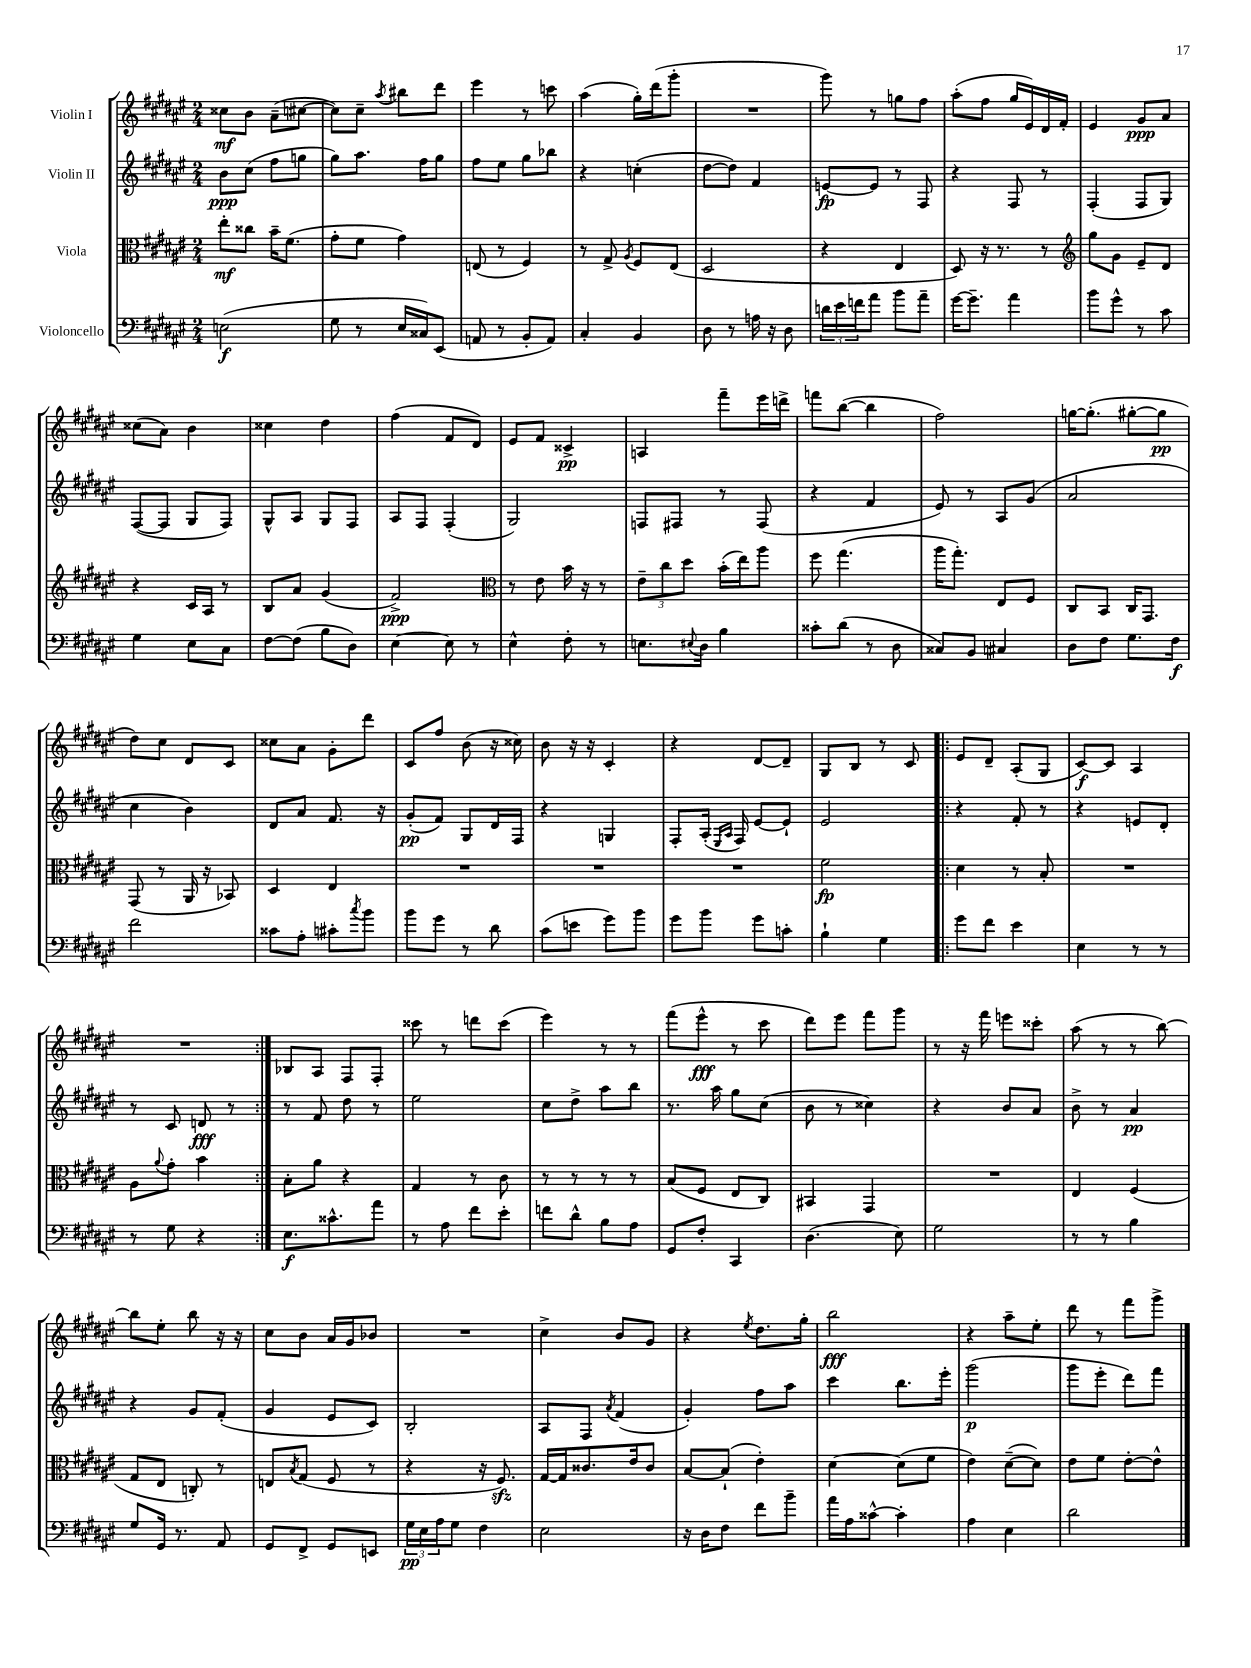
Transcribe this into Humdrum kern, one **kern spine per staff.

**kern	**kern	**kern	**kern
*staff4	*staff3	*staff2	*staff1
*clefF4	*clefC3	*clefG2	*clefG2
*k[f#c#g#d#a#e#]	*k[f#c#g#d#a#e#]	*k[f#c#g#d#a#e#]	*k[f#c#g#d#a#e#]
*M2/4	*M2/4	*M2/4	*M2/4
(2E	8ee#'	8b	8cc##
.	8cc##	(8cc#	8b
.	16b~	8ff#	(8a#~
.	(8.f#	.	.
.	.	8gg	[8cc#
=	=	=	=
8G#	8g#'	8gg#)	8cc#])
8r	8f#	8.aa#	8cc#~
.	.	.	8qaa#
16E#	4g#)	.	8bb#
16C##)	.	16ff#	.
(8EE#	.	8gg#	8ddd#
=	=	=	=
8AA	(8E	8ff#	4eee#
8r	8r	8ee#	.
8BB'	4F#)	8gg#	8r
8AA)	.	8bb-	8ccc
=	=	=	=
4C#'	8r	4r	(4aa#
.	8G#^	.	.
.	8qA#	.	.
4BB	8F#	(4cc'	16gg#')
.	.	.	(16ddd#
.	(8E#	.	8ggg#'
=	=	=	=
8D#	2D#	[8dd#	2r
8r	.	8dd#])	.
16A	.	4f#	.
16r	.	.	.
8D#	.	.	.
=	=	=	=
24d	4r	[8e	8ggg#)
24e#	.	.	.
24f	.	.	.
8a#	.	8e]	8r
8b	4E#	8r	8gg
8a#~	.	8F#	8ff#
=	=	=	=
[16g#	8D#)	4r	(8aa#'
8.g#~]	.	.	.
.	16r	.	8ff#
.	8.r	.	.
4a#	.	8F#	16gg#
.	.	.	16e#)
.	8r	8r	16d#
.	.	.	16f#'
=	=	=	=
*	*clefG2	*	*
8b	8gg#	(4F#'	4e#
8g#^^	8g#	.	.
8r	8e#~	8F#	8g#
8c#	8d#	8G#)	8a#
=	=	=	=
4G#	4r	([8F#	(8cc##
.	.	8F#]	8a#)
8E#	16c#	8G#	4b
.	16A#	.	.
8C#	8r	8F#)	.
=	=	=	=
[8F#	8B	8G#^^	4cc##
(8F#]	8a#	8A#	.
8B	(4g#	8G#	4dd#
8D#)	.	8F#	.
=	=	=	=
[4E#	2f#^)	8A#	(4ff#
.	.	8F#	.
8E#]	.	(4F#'	8f#
8r	.	.	8d#)
=	=	=	=
*	*clefC3	*	*
4E#^^	8r	2G#)	8e#
.	8e#	.	8f#
8F#'	16b	.	4c##^
.	16r	.	.
8r	8r	.	.
=	=	=	=
8.E	12e#~	8F	4A
.	12cc#	.	.
.	.	8F#	.
.	12dd#	.	.
8qqE#	.	.	.
16D#	.	.	.
4B	(16b'	8r	8fff#~
.	16ee#)	.	.
.	8aa#	(8F#	16eee#
.	.	.	16ddd^
=	=	=	=
8c##'	8ff#	4r	8fff
(8d#	(4.gg#	.	([8bb
8r	.	4f#	4bb]
8D#	.	.	.
=	=	=	=
8C##)	16aa#	8e#)	2ff#)
.	8.gg#')	.	.
8BB	.	8r	.
4C#	8E#	8A#	.
.	8F#	(8g#	.
=	=	=	=
8D#	8C#	2a#	[16gg
.	.	.	(8.gg']
8F#	8BB	.	.
8.G#	16C#	.	[8gg#'
.	8.GG#	.	.
.	.	.	8gg#]
16F#	.	.	.
=	=	=	=
2f#	(8GG#	4cc#	8dd#)
.	8r	.	8cc#
.	16AA#	4b)	8d#
.	16r	.	.
.	8BB-)	.	8c#
=	=	=	=
8c##	4D#	8d#	8cc##
8A#'	.	8a#	8a#
8c#'	4E#	8.f#	8g#'
8qcc#	.	.	.
8b	.	.	8ddd#
.	.	16r	.
=	=	=	=
8b	2r	(8g#'	8c#
8g#	.	8f#)	8ff#
8r	.	8G#	(8b
8d#	.	16d#	16r
.	.	16F#	16cc##)
=	=	=	=
(8c#	2r	4r	8b
8e	.	.	16r
.	.	.	16r
8g#)	.	4G	4c#'
8b	.	.	.
=	=	=	=
8g#	2r	8F#'	4r
8b	.	(16A#'	.
.	.	16qqE#	.
.	.	16qqA#	.
.	.	16F#)	.
8g#	.	[8e#	[8d#
8c'	.	8e#`]	8d#~]
=	=	=	=
4B`	2f#	2e#	8G#
.	.	.	8B
4G#	.	.	8r
.	.	.	8c#
=!|:	=!|:	=!|:	=!|:
8g#	4d#	4r	8e#
8f#	.	.	8d#~
4e#	8r	8f#'	(8A#'
.	8B'	8r	8G#
=	=	=	=
4E#	2r	4r	[8c#)
.	.	.	8c#]
8r	.	8e	4A#
8r	.	8d#'	.
=	=	=	=
8r	8A#	8r	2r
.	8qqa#	.	.
8G#	8g#'	8c#	.
4r	4b	8d	.
.	.	8r	.
=:|!	=:|!	=:|!	=:|!
8.E#	8B'	8r	8B-
.	8a#	8f#	8A#
8.c##^^	.	.	.
.	4r	8dd#	8F#
8a#	.	8r	8F#'
=	=	=	=
8r	4G#	2ee#	8ccc##
8A#	.	.	8r
8f#	8r	.	8ddd
8e#'	8c#	.	(8ccc##
=	=	=	=
8f	8r	8cc#	4eee#)
8d#^^	8r	8dd#^	.
8B	8r	8aa#	8r
8A#	8r	8bb	8r
=	=	=	=
8GG#	(8B	8.r	(8fff#
8F#'	8F#	.	8eee#^^
.	.	16aa#	.
4CC#	8E#	8gg#	8r
.	8C#)	(8cc#	8ccc#
=	=	=	=
(4.D#	4BB#	8b	8ddd#)
.	.	8r	8eee#
.	4GG#	4cc##)	8fff#
8E#)	.	.	8ggg#
=	=	=	=
2G#	2r	4r	8r
.	.	.	16r
.	.	.	16fff#
.	.	8b	8eee
.	.	8a#	8ccc##'
=	=	=	=
8r	4E#	8b^	(8aa#
8r	.	8r	8r
4B	(4F#	4a#	8r
.	.	.	[8bb)
=	=	=	=
8G#	8G#	4r	8bb]
16GG#	8E#	.	8ee#'
8.r	.	.	.
.	8C')	8g#	8bb
8AA#	8r	(8f#'	16r
.	.	.	16r
=	=	=	=
8GG#	8E	4g#	8cc#
.	8qB	.	.
8FF#^	(8G#	.	8b
8GG#	8F#	8e#	16a#
.	.	.	16g#
8EE	8r	8c#)	8b-
=	=	=	=
24G#	4r	2B'	2r
24E#	.	.	.
24A#	.	.	.
8G#	.	.	.
4F#	16r	.	.
.	8.F#)	.	.
=	=	=	=
2E#	[16G#	8A#	4cc#^
.	16G#]	.	.
.	8.c##	8F#	.
.	.	8qa#	.
.	.	(4f#	8b
.	16e#	.	.
.	8c##	.	8g#
=	=	=	=
16r	[8B	4g#')	4r
16D#	.	.	.
8F#	(8B`]	.	.
.	.	.	8qee#
8f#	4e#')	8ff#	8.dd#
8b~	.	8aa#	.
.	.	.	16gg#'
=	=	=	=
16a#	[4d#	4ccc#	2bb
16A#	.	.	.
[8c##^^	.	.	.
4c##']	(8d#]	8.bb	.
.	8f#	.	.
.	.	16eee#'	.
=	=	=	=
4A#	4e#)	(2ggg#	4r
4E#	([8d#~	.	8aa#~
.	8d#])	.	8ee#'
=	=	=	=
2d#	8e#	8ggg#	8ddd#
.	8f#	8eee#'	8r
.	[8e#'	8ddd#)	8fff#
.	8e#^^]	8fff#	8ggg#^
==	==	==	==
*-	*-	*-	*-
